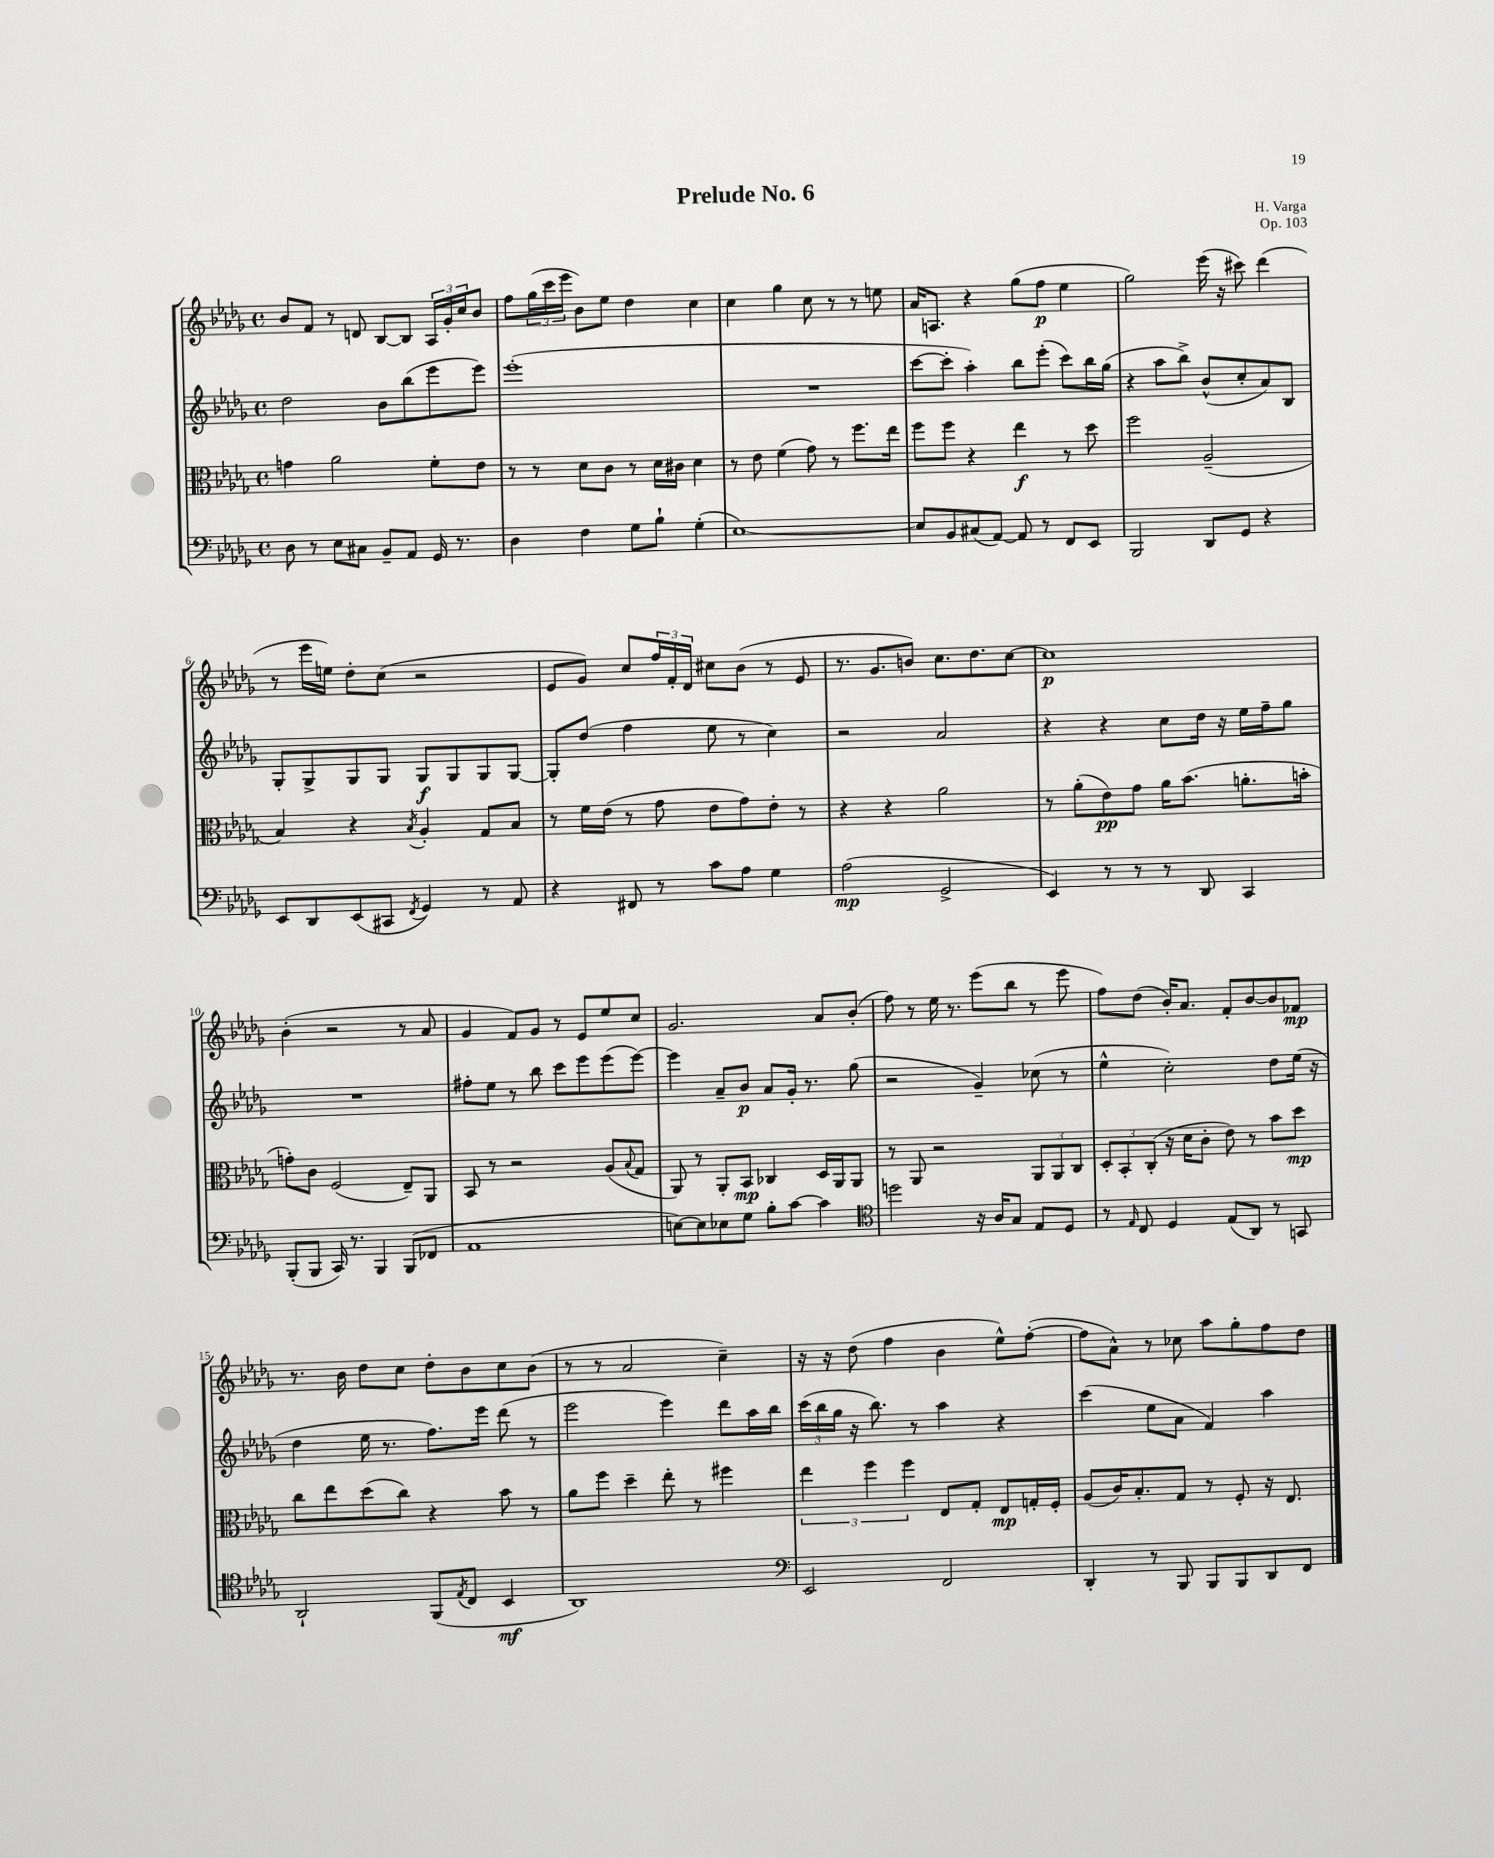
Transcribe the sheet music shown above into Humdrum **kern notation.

**kern	**kern	**kern	**kern
*staff4	*staff3	*staff2	*staff1
*clefF4	*clefC3	*clefG2	*clefG2
*k[b-e-a-d-g-]	*k[b-e-a-d-g-]	*k[b-e-a-d-g-]	*k[b-e-a-d-g-]
*M4/4	*M4/4	*M4/4	*M4/4
*met(c)	*met(c)	*met(c)	*met(c)
8D-\	4g\	2dd-\	8b-/L
8r	.	.	8f/J
8E-\L	2a-\	.	8r
8C#\J	.	.	8d/
8BB-~/L	.	8b-\L	[8B-/L
8AA-/J	.	(8bb-\	8B-/]J
16GG-/	8f'\L	8eee-\	24A-/LL
.	.	.	24g-'/
8.r	.	.	.
.	.	.	24cc/J
.	8e-\J	8eee-\J)	8b-/J
=	=	=	=
4D-\	8r	(1eee-'	8ff\L
.	8r	.	(24gg-\L
.	.	.	24ccc\
.	.	.	24eee-\JJ
4F\	8d-\L	.	8b-\L)
.	8c\J	.	8ee-\J
8G-\L	8r	.	4dd-\
8B-`\J	16d-\LL	.	.
.	16c#\JJ	.	.
(4G-'\	4d-\	.	4cc\
=	=	=	=
[1E-)	8r	1r	4cc\
.	8e-\	.	.
.	(4f\	.	4gg-\
.	8g-\)	.	8cc\
.	8r	.	8r
.	8.ff\L	.	8r
.	.	.	8ee\
.	16ee-\Jk	.	.
=	=	=	=
8E-/]L	8ff\L	[8ccc\L	16a-/LK
.	.	.	8.A/J
8BB-/	8ff\J	8ccc'\]J	.
(8C#/	4r	4aa-'\)	4r
[8AA-/J)	.	.	.
8AA-/]	4ee-\	8bb-\L	(8gg-\L
8r	.	(8eee-'\J	8ff\J
8FF/L	8r	8ccc\L)	4ee-\
8EE-/J	8dd-\	16bb-\L	.
.	.	(16gg-\JJ	.
=	=	=	=
2BBB-/	2ff\	4r	2gg-\)
.	.	8aa-\L	.
.	.	8bb-^\J)	.
8DD-/L	(2A-~/	(8b-^^/L	(16eee-\
.	.	.	16r
8GG-/J	.	8cc'/	8ccc#\)
4r	.	8a-/)	(4ddd-\
.	.	8B-/J	.
=	=	=	=
8EE-/L	4B-/)	8G-'/L	8r
8DD-/	.	8G-^/	16eee-\LL
.	.	.	16ee\JJ)
(8EE-/	4r	8G-/	8dd-'\L
8CC#/J	.	8G-/J	(8cc\J
8qFF/	8qB-/	.	.
4GG-/)	4A-'/	8G-/L	2r
.	.	8G-/	.
8r	8G-/L	8G-/	.
8AA-/	8B-/J	[8G-/J	.
=	=	=	=
4r	8r	8G-'/]L	8e-/L
.	16f\LL	(8dd-/J	8g-/J)
.	(16e-\JJ	.	.
8FF#/	8r	4ff\	8cc/L
8r	8g-\	.	24ff/L
.	.	.	24f'/
.	.	.	24d-/JJ
8c\L	8e-\L	8ee-\	8cc#\L
8A-\J	8g-\)	8r	(8b-\J
4G-\	8e-'\J	4cc\)	8r
.	8r	.	8e-/
=	=	=	=
(2A-\	4r	2r	8.r
.	.	.	8.g-/L
.	4r	.	.
.	.	.	8b/J)
2GG-^/	2a-\	2a-/	8.cc\L
.	.	.	8.dd-\
.	.	.	[8cc\J
=	=	=	=
4EE-/)	8r	4r	1cc]
.	(8a-'\L	.	.
8r	8e-\)	4r	.
8r	8g-\J	.	.
8r	16a-\LK	8cc\L	.
.	(8.b-\J	.	.
8DD-/	.	16dd-\Jk	.
.	.	16r	.
4CC/	8.a'\L	16ee-\LL	.
.	.	16ff~\J	.
.	.	8gg-\J	.
.	16b'\Jk	.	.
=	=	=	=
(8BBB-'/L	8g'\L)	1r	(4b-'\
8BBB-/J	8c\J	.	.
16CC/)	(2F/	.	2r
8.r	.	.	.
4BBB-/	.	.	.
(8BBB-/L	8E-~/L)	.	8r
8FF-/J	8AA-/J	.	8a-/
=	=	=	=
1AA-	8BB-/	8ff#'\L	4g-/
.	8r	8ee-\J	.
.	2r	8r	8f/L)
.	.	8bb-\	8g-/J
.	.	8ccc\L	8r
.	.	8eee-\	8e-/L
.	(8A-/L	(8eee-\	8ee-/
.	8qqB-/	.	.
.	8G-/J	[8eee-\J)	8cc/J
=	=	=	=
[8E\L)	8AA-/)	4eee-\]	2.g-/
8E\]	8r	.	.
8E-\	8AA-'/L	8a-~/L	.
8G-\J	8BB-/J	8b-/J	.
8B-'\L	4C-/	8a-/L	.
[8c\J	.	16g-'/Jk	.
.	.	8.r	.
4c\]	16D-/LL	.	8a-/L
.	16AA-/J	.	.
.	8AA-/J	(8gg-\	(8b-'/J
=	=	=	=
*clefC4	*	*	*
2dd\	8r	2r	8ff\)
.	8AA-/	.	8r
.	2r	.	16ee-\
.	.	.	8.r
16r	.	4g-~/)	(8eee-\L
16A-/LK	.	.	.
8G-/J	.	.	8bb-\J
8E-/L	12AA-/L	(8cc-\	8r
.	12AA-/	.	.
8D-/J	.	8r	8eee-\
.	12C/J	.	.
=	=	=	=
8r	12D-'/L	4ee-^^\	8ff\L)
.	12BB-'/	.	.
16qqE-/	.	.	.
8C/	.	.	(8dd-\J
.	(12C'/J	.	.
4D-/	16r	2cc'\)	16b-'/LK)
.	16d-\LK	.	8.a-/J
.	8c'\J	.	.
(8E-/L	8e-\)	.	8f'/L
8AA-/J)	8r	.	[8b-/
8r	8b-\L	8dd-\L	8b-/]
8GG/	8dd-\J	(16ee-\Jk	8f-/J
.	.	16r	.
=	=	=	=
2AA-`/	8cc\L	4dd-\	8.r
.	8ee-\	.	.
.	.	.	16b-\
.	(8dd-\	16ee-\	8dd-\L
.	.	8.r	.
.	8cc\J)	.	8cc\J
(8FF/L	4r	8.ff\L)	8dd-'\L
8qE-/	.	.	.
8C/J	.	.	8b-\
.	.	16eee-\Jk	.
4BB-/	8b-\	(8ddd-\	8cc\
.	8r	8r	(8b-\J
=	=	=	=
1AA-)	8a-\L	2eee-\	8r
.	8ff\J	.	8r
.	4dd-~\	.	2a-/
.	8ee-'\	4eee-\)	.
.	8r	.	.
.	4ff#\	8ddd-\L	4cc~\)
.	.	16aa-\L	.
.	.	16bb-\JJ	.
=	=	=	=
*clefF4	*	*	*
2EE-/	6ee-\	(24ccc\LL	16r
.	.	24bb-\	.
.	.	.	16r
.	.	24gg-\JJ	.
.	.	16r	(8dd-\
.	6ff\	.	.
.	.	8.bb-\)	.
.	.	.	4ff\
.	6ff\	.	.
.	.	8r	.
2FF/	8E-/L	4aa-\	4b-\
.	8G-'/J	.	.
.	8E-/L	4r	8ee-^^\L)
.	16G'/L	.	([8ff'\J
.	16F'/JJ	.	.
=	=	=	=
4DD-'/	(8A-/L	(4ccc\	8ff\]L
.	16c/K)	.	8a-^^\J)
.	8.B-'/	.	.
8r	.	8ee-\L	8r
8BBB-/	8G-/J	8a-\J	8cc-\
8BBB-/L	8r	4f/)	8aa-\L
8BBB-/	8F'/	.	8gg-'\
8DD-/	16r	4aa-\	8ff\
.	8.E-/	.	.
8FF/J	.	.	8dd-\J
==	==	==	==
*-	*-	*-	*-
